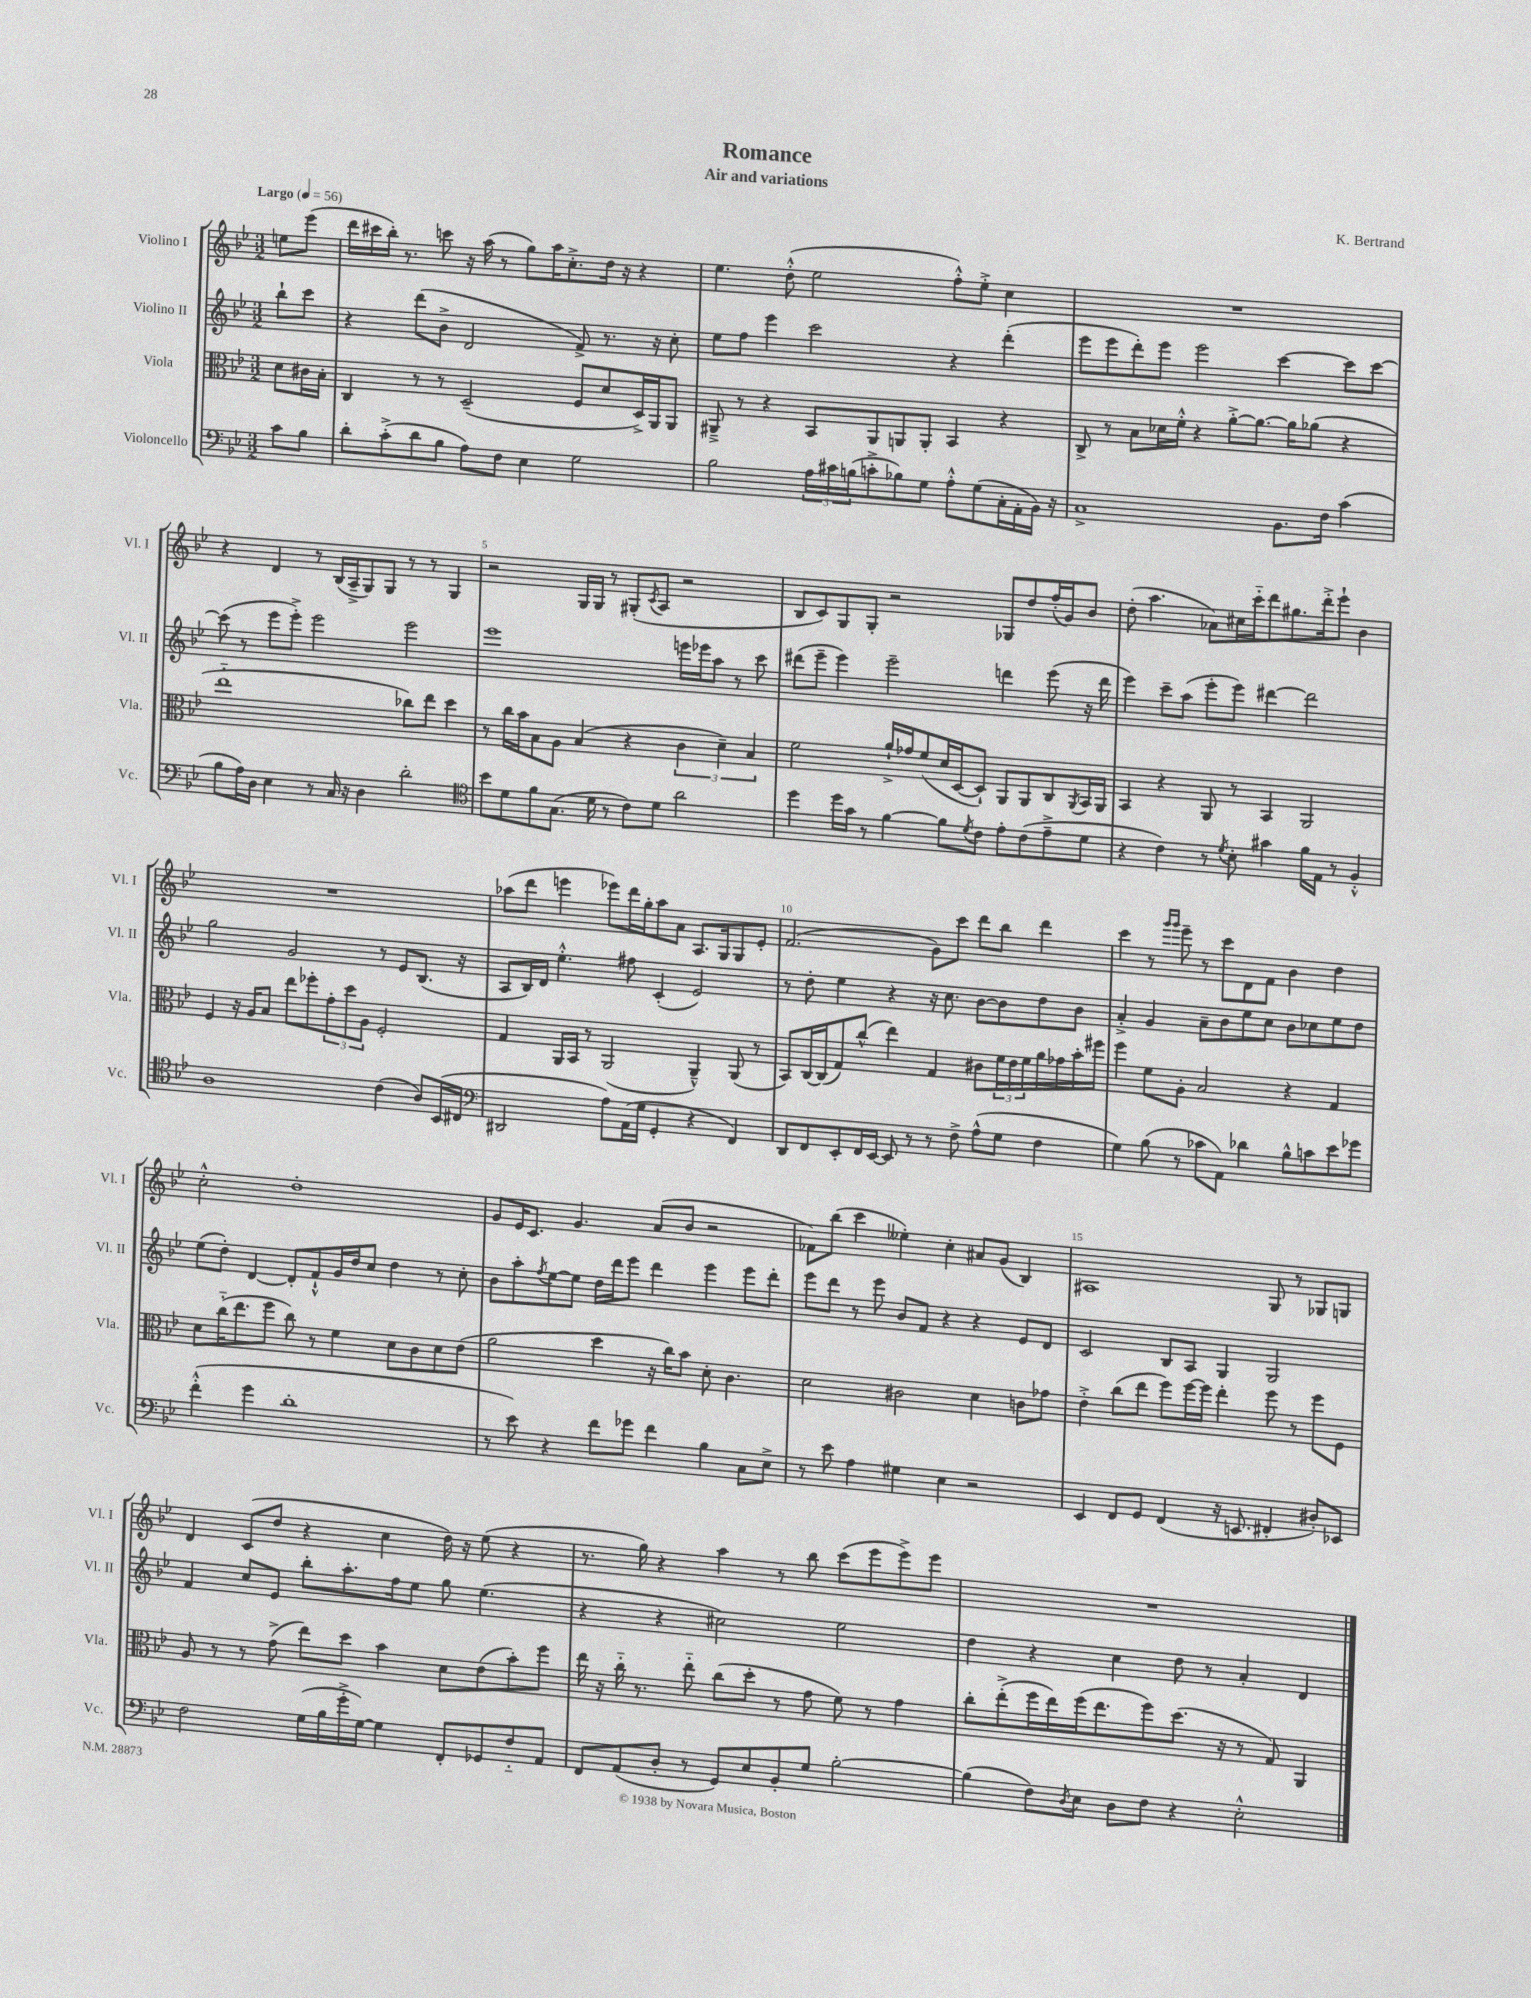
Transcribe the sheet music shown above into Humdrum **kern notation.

**kern	**kern	**kern	**kern
*staff4	*staff3	*staff2	*staff1
*clefF4	*clefC3	*clefG2	*clefG2
*k[b-e-]	*k[b-e-]	*k[b-e-]	*k[b-e-]
*M3/2	*M3/2	*M3/2	*M3/2
*MM56	*MM56	*MM56	*MM56
8c\L	8d\L	8bb-`\L	8ee\L
8B-\J	16c#\L	8ccc\J	(8eee-\J
.	16B-'\JJ	.	.
=	=	=	=
8d'\L	4C/	4r	16ddd\LL
.	.	.	16ccc#\
(8c'^\	.	.	16bb-'\JJ)
.	.	.	8.r
8d\	8r	(8ddd\L	.
8B-\J	8r	8b-^\J	8ccc\
8A\L)	(2D~/	2d/	16r
.	.	.	(16aa\
8F\J	.	.	8r
4E-\	.	.	8gg\L)
.	.	.	16aa\K
.	.	.	8.cc'^\
2G\	8F/L	8f^/)	.
.	8d/	8.r	16dd\Jk
.	.	.	16r
.	16D^/L)	.	4r
.	16AA/J	16r	.
.	8AA/J	8cc'\	.
=	=	=	=
2B-\	8AA#~^/	8ee-\L	4.ee-\
.	8r	8ff\J	.
.	4r	4eee-\	.
.	.	.	(8dd'^^\
24A\LL	8BB-/L	2ccc\	2ee-\
24c#\	.	.	.
(24B\J	.	.	.
8c'^\	8AA#/	.	.
8B-\)	8AA/	.	.
8G\J	8AA'/J	.	.
8A'^^\L	4BB-/	4r	8ff'^^\L)
(8G\	.	.	8ee-'^\J
16C'\L	4r	(4ddd'\	4cc\
16AA'\	.	.	.
16BB-\JJ)	.	.	.
16r	.	.	.
=	=	=	=
1C^	8C^/	8eee-\L	1.r
.	8r	8eee-\	.
.	8B-\L	8ddd'\)	.
.	16d-\L	8eee-\J	.
.	16f'^^\JJ	.	.
.	4r	2eee-\	.
.	[8a'^\L	.	.
.	8.a\_J	.	.
8.BB-\L	.	[4ccc\	.
.	16a\]LK	.	.
.	(8a-\J	.	.
16F\Jk	.	.	.
(4c\	4r	8ccc\]L	.
.	.	[8ccc\J	.
=	=	=	=
8B-\L	1ee-'~	(8ccc\]	4r
16A\L)	.	8r	.
16D\JJ	.	.	.
4E-\	.	8eee-\L	4d/
.	.	8eee-'^\J)	.
8r	.	2eee-\	8r
16C/	.	.	(16B-/LL
16r	.	.	16A~^/J
4D\	.	.	8G/)
.	.	.	8G/J
2d'\	8cc-\L)	2eee-\	8r
.	8ee-\J	.	8r
.	4dd\	.	4G/
=	=	=	=
*clefC4	*	*	*
8b-\L	8r	1eee-	2r
8d\	16cc\LL	.	.
.	16b-\J	.	.
8f\	8B-\	.	.
(8.G\J	8A\J	.	.
.	(4B-/	.	16G/LL
16d\	.	.	16G/JJ
8r	.	.	8r
8c\L)	4r	.	(8G#'/L
.	.	.	8qc/
8d\J	.	.	8A/J
2a\	6c\	16eee\LL	2r
.	.	16eee-\J	.
.	.	8aa\J	.
.	6d~\)	.	.
.	.	8r	.
.	6B-/	.	.
.	.	8ccc\	.
=	=	=	=
4dd\	2f\	(8ddd#\L	8B-/L
.	.	8eee-~\J	8c/)
16dd\LL	.	4eee-\)	8G/
16g\JJ	.	.	.
8r	.	.	8G'/J
[4f\	16a`^/LL	2eee-~\	2r
.	16g-/J	.	.
.	(8f/	.	.
8f\]L	16d/L	.	.
.	[16D/J	.	.
8qd/	.	.	.
8c\J	8D`/]J)	.	.
8e-'\L	8AA/L	4ddd\	8G-/L
(8c\	8AA/	.	8dd/
8e-~^\	8C/	(8eee-\	(16ff'/L
.	.	.	16g/J)
.	8qAA/	.	.
8d\J	16BB-/L	16r	8b-/J
.	16AA/JJ	16ddd\	.
=	=	=	=
4r	4BB-/	4eee-\)	(8dd'\
.	.	.	4.aa\
4c\)	4r	8ccc~\L	.
.	.	(8aa\J	.
8r	8AA/	8eee-'\L	8a-\L)
8qd/	.	.	.
8B-'\	8r	8eee-\J)	16cc#\L
.	.	.	16ccc'~\J
4g#\	4BB-/	[4ddd#\	8ddd\
.	.	.	8.gg#\
16f\LL	2AA/	2ddd#\]	.
16E-\JJ	.	.	16ddd'^\k
8r	.	.	8eee-`\J
4F'^^/	.	.	4b-\
=	=	=	=
1A	4F/	2gg\	1.r
.	16r	.	.
.	16A/LK	.	.
.	8B-/J	.	.
.	8ee-\L	2g/	.
.	8ff-'\	.	.
.	12g'\	.	.
.	12dd\	.	.
.	12A\J	.	.
(4c\	2F'/	8r	.
.	.	8e-/L	.
8A/L)	.	(8.B-/J	.
(16BB-/L	.	.	.
16C#/JJ	.	16r	.
=	=	=	=
*clefF4	*	*	*
2DD#/	4G/	8A/L	(8aa-\L
.	.	16B-/L)	8ddd\J
.	.	16d/JJ	.
.	16AA/LL	4.ee-'^^\	4eee\
.	16BB-/JJ	.	.
.	8r	.	.
8A\L)	(2AA/	.	8eee-\L)
(16AA\L	.	8ff#\	16ddd\L
16G\JJ	.	.	16gg'\J
4GG'/	.	(4c'/	8aa-\
.	.	.	8a\J
4r	4AA~^^/)	2e-/)	8.A/L
.	.	.	16G/k
4FF/)	(8AA/	.	8G/
.	8r	.	8e-'/J
=	=	=	=
8DD/L	8BB-/L)	8r	(2.f/
8FF/	[16C/L	8dd'\	.
.	(16C/]J	.	.
8EE-'/	8G/)	4ee-\	.
16FF/L	(8cc^^/J	.	.
[16EE-/JJ	.	.	.
8EE-/]	4ee-\)	4r	.
8r	.	.	.
8r	4G/	16r	8g\L)
.	.	8.cc\	.
8F^\	.	.	8ccc\J
(8A^^\L	8c#\L	[8b-\L	8ddd\L
8G\J	24f\L	8b-\]	8bb-\J
.	24e-\	.	.
.	24f\	.	.
4F\	16a\	8dd\	4ddd\
.	16g-\	.	.
.	16b-'\	8b-\J	.
.	16ff#\JJ	.	.
=	=	=	=
4G\)	4ff\	4a'^/	4ccc\
(8B-\	8f\L	4g/	8r
.	.	.	16qqggg/LL
.	.	.	16qqggg/JJ
8r	8A'\J	.	8eee-~\
8c-\L	2B-/	8a~\L	8r
8AA\J)	.	8b-\	8ccc\L
4d-\	.	8ee-\	8d\
.	.	8cc\J	8f\J
8B-^^\L	4r	8b-\L	4b-\
8c\	.	8cc-\	.
8e-\	4G/	8ee-\	4dd\
8g-\J	.	8dd\J	.
=	=	=	=
(4f'^^\	8d\L	(8ee-\L	2cc'^^\
.	(16cc'~\K	8dd'\J)	.
.	8.ee-\	.	.
4g\	.	[4d/	.
.	8ff\J	.	.
1d'	8cc\)	8d'/]L	1dd'
.	8r	8f`^^/	.
.	4f\	16g/L	.
.	.	16dd/J	.
.	.	8cc/J	.
.	8d\L	4dd\	.
.	8c\	.	.
.	8d\	8r	.
.	(8e-\J	8cc'\	.
=	=	=	=
8r	2a\	8b-\L	8g/L
8e-\)	.	8aa'\	16e-/K
.	.	.	8.c/J
.	.	8qff/	.
4r	.	[8ee-\	.
.	.	8ee-\]J	4.g/
8f\L	4dd\	16dd\LL	.
.	.	16ddd\J	.
8g-\J	.	8eee-\J	.
4f\	16r	4ddd\	(8a/L
.	16cc\LK)	.	.
.	8b-\J	.	8b-/J
4B-\	8d'\	4eee-\	2r
.	4.c\	.	.
8C\L	.	8eee-\L	.
8E-^\J	.	8ddd'\J	.
=	=	=	=
8r	2d\	8eee-\L	8f-\L)
8e-\	.	8ddd\J	(8bb-\J
4A\	.	8r	4ccc\
.	.	8eee-\	.
4G#\	2c#\	8b-/L	4ee--'\)
.	.	8f/J	.
4E-\	.	4r	4cc'\
2r	4d\	4r	8a#/L
.	.	.	(8g/J
.	8c\L	8e-/L	4B-/)
.	8g-\J	8d/J	.
=	=	=	=
4EE-/	4e-'^\	2c/	1A#
8FF/L	(8cc\L	.	.
8GG/J	8ee-\J	.	.
(4FF/	8ff\L)	8B-/L	.
.	[16ff\L	8A/J	.
.	16ff\]JJ	.	.
16r	4ee-'\	4G/	.
8.EE/	.	.	.
4FF#'/	8ff\	2G/	8G/
.	8r	.	8r
8D#'/L)	8ff\L	.	8G-/L
8EE-/J	8F\J	.	8G/J
=	=	=	=
2F\	8A/	4f/	4d/
.	8r	.	.
.	8r	8cc/L	(8c/L
.	(8g^\	8e-/J	8dd/J
(16G\LL	8ee-\L)	8bb-'\L	4r
16B-\	.	.	.
16g'^\	8dd\J	8.aa'\	.
[16G\JJ)	.	.	.
4G\]	4b-\	.	4cc\
.	.	16ff\k	.
.	.	8ee-\J	.
8FF'/L	8d\L	8gg\	16dd\)
.	.	.	16r
8GG-/	(8e-\	(4.ee-\	(8ee-\
8F'~/	8b-'\)	.	4r
8AA/J	8ff\J	.	.
=	=	=	=
8FF/L	16ee-\	4r	8.r
.	16r	.	.
(8AA/	16cc'~\	.	.
.	8.r	.	16gg\)
8D'/J	.	4r	4r
8r	8ee-'~\	.	.
8GG/L)	(8cc\L	2cc#\)	4aa\
8E-/	8dd'\J	.	.
8BB-'/	8r	.	8r
8G/J	8g\	.	8bb-\
[2B-'\	8f\)	2ee-\	(8ccc\L
.	8r	.	8eee-\
.	4g\	.	8eee-^\)
.	.	.	8eee-\J
=	=	=	=
(4B-\]	8cc'\L	4dd\	1.r
.	(8ee-'^\	.	.
8F\L)	16ff\L	4r	.
.	16ee-\)	.	.
8qD/	.	.	.
8E-\J	(16ff\J	.	.
.	8.ee-\	.	.
8D\L	.	4cc\	.
8F\J	8ff\)	.	.
4r	(8.dd\J	8dd\	.
.	.	8r	.
.	16r	.	.
2E-'^^\	8r	4a'/	.
.	8G/)	.	.
.	4AA/	4d/	.
==	==	==	==
*-	*-	*-	*-
